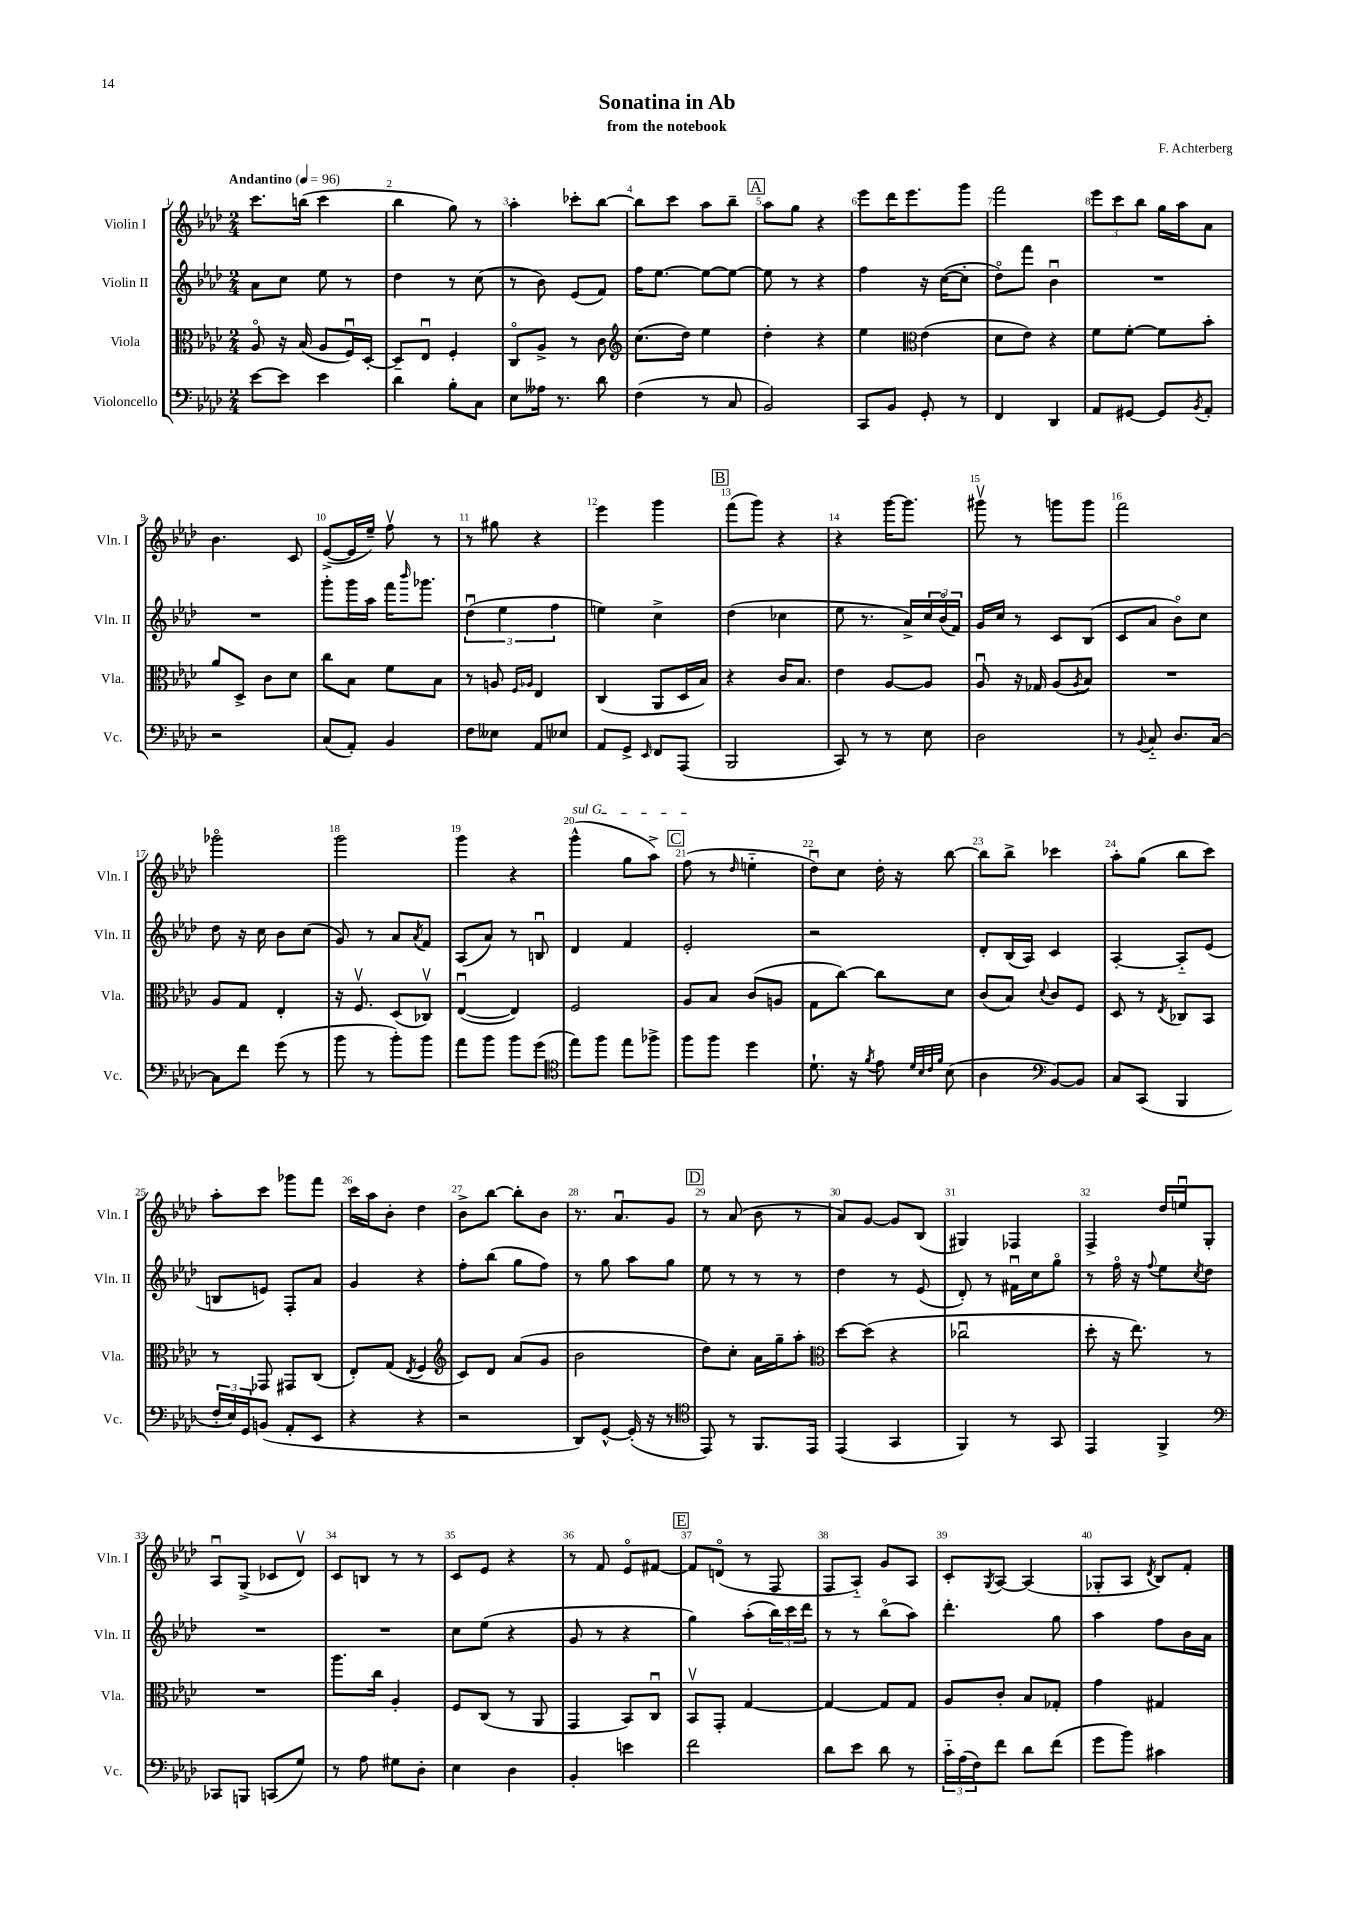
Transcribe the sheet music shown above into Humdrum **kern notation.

**kern	**kern	**kern	**kern
*staff4	*staff3	*staff2	*staff1
*clefF4	*clefC3	*clefG2	*clefG2
*k[b-e-a-d-]	*k[b-e-a-d-]	*k[b-e-a-d-]	*k[b-e-a-d-]
*M2/4	*M2/4	*M2/4	*M2/4
*MM96	*MM96	*MM96	*MM96
[8e-	8A-o	8a-	8.ccc
8e-]	16r	8cc	.
.	(16B-	.	(16bb
4e-	8A-	8ee-	4ccc
.	16Fu)	8r	.
.	[16D-'	.	.
=	=	=	=
4d-	8D-~]	4dd-	4bb-
.	8E-u	.	.
8B-'	4F'	8r	8gg)
8C	.	(8cc	8r
=	=	=	=
8E-	8Co	8r	4aa-'
16A--	8A-^	8b-)	.
8.r	.	.	.
.	8r	(8e-	8ccc-'
8d-	8c	8f)	[8bb-
=	=	=	=
*	*clefG2	*	*
(4F	(8.cc	16ff	8bb-]
.	.	[8.ee-	.
.	.	.	8ccc
.	16dd-)	.	.
8r	4ee-	8ee-_	8aa-
8C	.	8ee-_	8bb-~
=	=	=	=
2BB-)	4dd-'	8ee-]	8aa-
.	.	8r	8gg
.	4r	4r	4r
=	=	=	=
8CC	4ee-	4ff	8eee-
8BB-	.	.	16ddd-
.	.	.	8.eee-
*	*clefC3	*	*
8GG'	(4e-	16r	.
.	.	([16cc	.
8r	.	8cc']	8ggg
=	=	=	=
4FF	8d-	8dd-o)	2fff
.	8e-)	8fff	.
4DD-	4r	4b-u	.
=	=	=	=
8AA-	8f	2r	12eee-
.	.	.	12ccc
[8GG#	[8f'	.	.
.	.	.	12bb-
8GG#]	8f]	.	16gg
.	.	.	16aa-
8qBB-	.	.	.
8AA-'	8b-'	.	8a-
=	=	=	=
2r	8a-	2r	4.b-
.	8D-^	.	.
.	8c	.	.
.	8d-	.	8c
=	=	=	=
(8C	8cc	8ggg'	([8e-^
8AA-')	8B-	16ggg	16e-]
.	.	16aa-	16ee-~)
4BB-	8f	16fff	8ffv
.	.	16qqbbb-	.
.	.	8.ggg-	.
.	8B-	.	8r
=	=	=	=
8F	8r	(6dd-u	8r
8E--	8A	.	8gg#
.	.	6ee-	.
.	16qqF	.	.
.	16qqA-	.	.
8AA-	4E-	.	4r
.	.	6ff	.
8E-	.	.	.
=	=	=	=
8AA-	(4C	4ee)	4eee-
8GG^	.	.	.
16qqEE-	.	.	.
8FF	8AA-	4cc^	4ggg
(8AAA-	16D-	.	.
.	16B-)	.	.
=	=	=	=
2BBB-	4r	(4dd-	(8fff
.	.	.	8ggg)
.	16c	4cc-	4r
.	8.B-	.	.
=	=	=	=
8CC)	4e-	8ee-	4r
8r	.	8.r	.
8r	[8A-	.	[16ggg
.	.	16a-^)	8.ggg]
8E-	8A-]	24cc	.
.	.	(24b-o	.
.	.	24f)	.
=	=	=	=
2D-	8A-u	16g	8ggg#v
.	.	16cc	.
.	16r	8r	8r
.	16G-	.	.
.	(8A-	8c	8ggg
.	8qA-	.	.
.	8B-)	(8B-	8ggg
=	=	=	=
8r	2r	8c	2fff
8qqBB-	.	.	.
8C'~	.	8a-	.
8.D-	.	8b-o)	.
.	.	8cc	.
[16C	.	.	.
=	=	=	=
8C]	8A-	8dd-	2ggg-o
8f	8G	16r	.
.	.	16cc	.
(8g	4E-'	8b-	.
8r	.	(8cc	.
=	=	=	=
8b-	16r	8g)	2ggg
.	8.Fv	.	.
8r	.	8r	.
8b-')	(8D-	8a-	.
.	.	8qa-	.
8b-	8C-v)	8f	.
=	=	=	=
8a-	([4E-u	(8A-	4ggg
8b-	.	8a-)	.
8b-	4E-])	8r	4r
(8g	.	8Bu	.
=	=	=	=
*clefC4	*	*	*
8ee-)	2F	4d-	(4ggg^^
8ff	.	.	.
8ee-	.	4f	8gg
8ff-^	.	.	8aa-^)
=	=	=	=
8ff	8A-	2e-'	(8ff
8ff	8B-	.	8r
.	.	.	16qqdd-
4dd-	(8c	.	4ee'~
.	8A	.	.
=	=	=	=
8.d-`	8G	2r	8dd-u)
.	[8cc)	.	8cc
16r	.	.	.
8qf	.	.	.
8e-	8cc]	.	16dd-'
.	.	.	16r
32qqd-	.	.	.
32qqB-	.	.	.
32qqc	.	.	.
32qqf	.	.	.
(8B-	8d-	.	[8bb-
=	=	=	=
4A-	(8c	8d-'	8bb-]
.	8B-)	(16B-	8bb-^
.	.	16A-)	.
*clefF4	*	*	*
.	8qqd-	.	.
[8BB-)	8c	4c	4ccc-
8BB-]	8F	.	.
=	=	=	=
8C	8D-	[4A-'	8aa-'
(8CC	8r	.	(8gg
.	8qE-	.	.
4BBB-	8C-	8A-'~]	8bb-
.	8BB-	(8e-	8ccc)
=	=	=	=
24F'	8r	8B	8aa-'
24E-)	.	.	.
24GG	.	.	.
(8BB	8GG-	8e)	8ccc
8AA-'	8GG#	8F'	8ggg-
8EE-	(8C	8a-	8fff
=	=	=	=
4r	8E-')	4g	16ccc
.	.	.	16aa-
.	(8G	.	8b-'
.	8qE-	.	.
4r	4F	4r	4dd-
=	=	=	=
*	*clefG2	*	*
2r	8c)	8ff'	8b-^
.	8d-	(8bb-	[8bb-
.	(8a-	8gg	8bb-']
.	8g	8ff)	8b-
=	=	=	=
8DD-)	2b-	8r	8.r
[8GG^^	.	8gg	.
.	.	.	8.a-u
(16GG']	.	8aa-	.
16r	.	.	.
8r	.	8gg	8g
=	=	=	=
*clefC4	*	*	*
8EE-)	8dd-)	8ee-	8r
8r	8cc'	8r	(8a-
8.FF	16a-	8r	8b-
.	16gg~	.	.
.	8aa-'	8r	8r
16EE-	.	.	.
=	=	=	=
*	*clefC3	*	*
(4EE-	[8dd-	4dd-	8a-)
.	(8dd-]	.	[8g
4GG	4r	8r	8g]
.	.	(8e-	(8B-
=	=	=	=
4FF)	2cc-u	8d-')	4G#)
.	.	8r	.
8r	.	16f#u	4F-
.	.	16cc	.
8GG	.	8ggo	.
=	=	=	=
4EE-	8dd-'	8r	4F^
.	16r	16ffo	.
.	8.ee-)	16r	.
.	.	8qqff	.
4FF^	.	8ee-	16dd-
.	.	.	16eeu
.	.	8qcc	.
.	8r	8dd-	8G'
=	=	=	=
*clefF4	*	*	*
8CC-	2r	2r	8A-u
8BBB	.	.	(8G^
(8CC	.	.	8c-
8G)	.	.	8d-v)
=	=	=	=
8r	8.aa-	2r	8c
8A-	.	.	8B
.	16cc	.	.
8G#	4A-'	.	8r
8D-'	.	.	8r
=	=	=	=
4E-	8F	8cc	8c
.	(8C	(8ee-	8e-
4D-	8r	4r	4r
.	8AA-	.	.
=	=	=	=
4BB-'	4GG	8g	8r
.	.	8r	8f
4e	8BB-)	4r	8e-o
.	8Cu	.	[8f#
=	=	=	=
2f	8BB-v	4gg)	8f#]
.	8GG'	.	(8do
.	[4G	(8aa-'	8r
.	.	24bb-)	8F
.	.	24ccc	.
.	.	24ddd-	.
=	=	=	=
8d-	4G_	8r	8F
8e-	.	8r	8A-'~)
8d-	8G]	(8bb-o	8g
8r	8G	8aa-)	8A-
=	=	=	=
24c'~	8A-	4.ddd-'	8c'
(24A-	.	.	.
24F)	.	.	.
.	.	.	8qG
8f	8c'	.	[8A-
8d-	8B-	.	(4A-]
(8f	8G-'	8gg	.
=	=	=	=
8g	4g	4aa-	8G-'
8b-)	.	.	8A-
.	.	.	8qd-
4c#	4G#	8ff	8B-)
.	.	16b-	8f'
.	.	16a-	.
==	==	==	==
*-	*-	*-	*-
